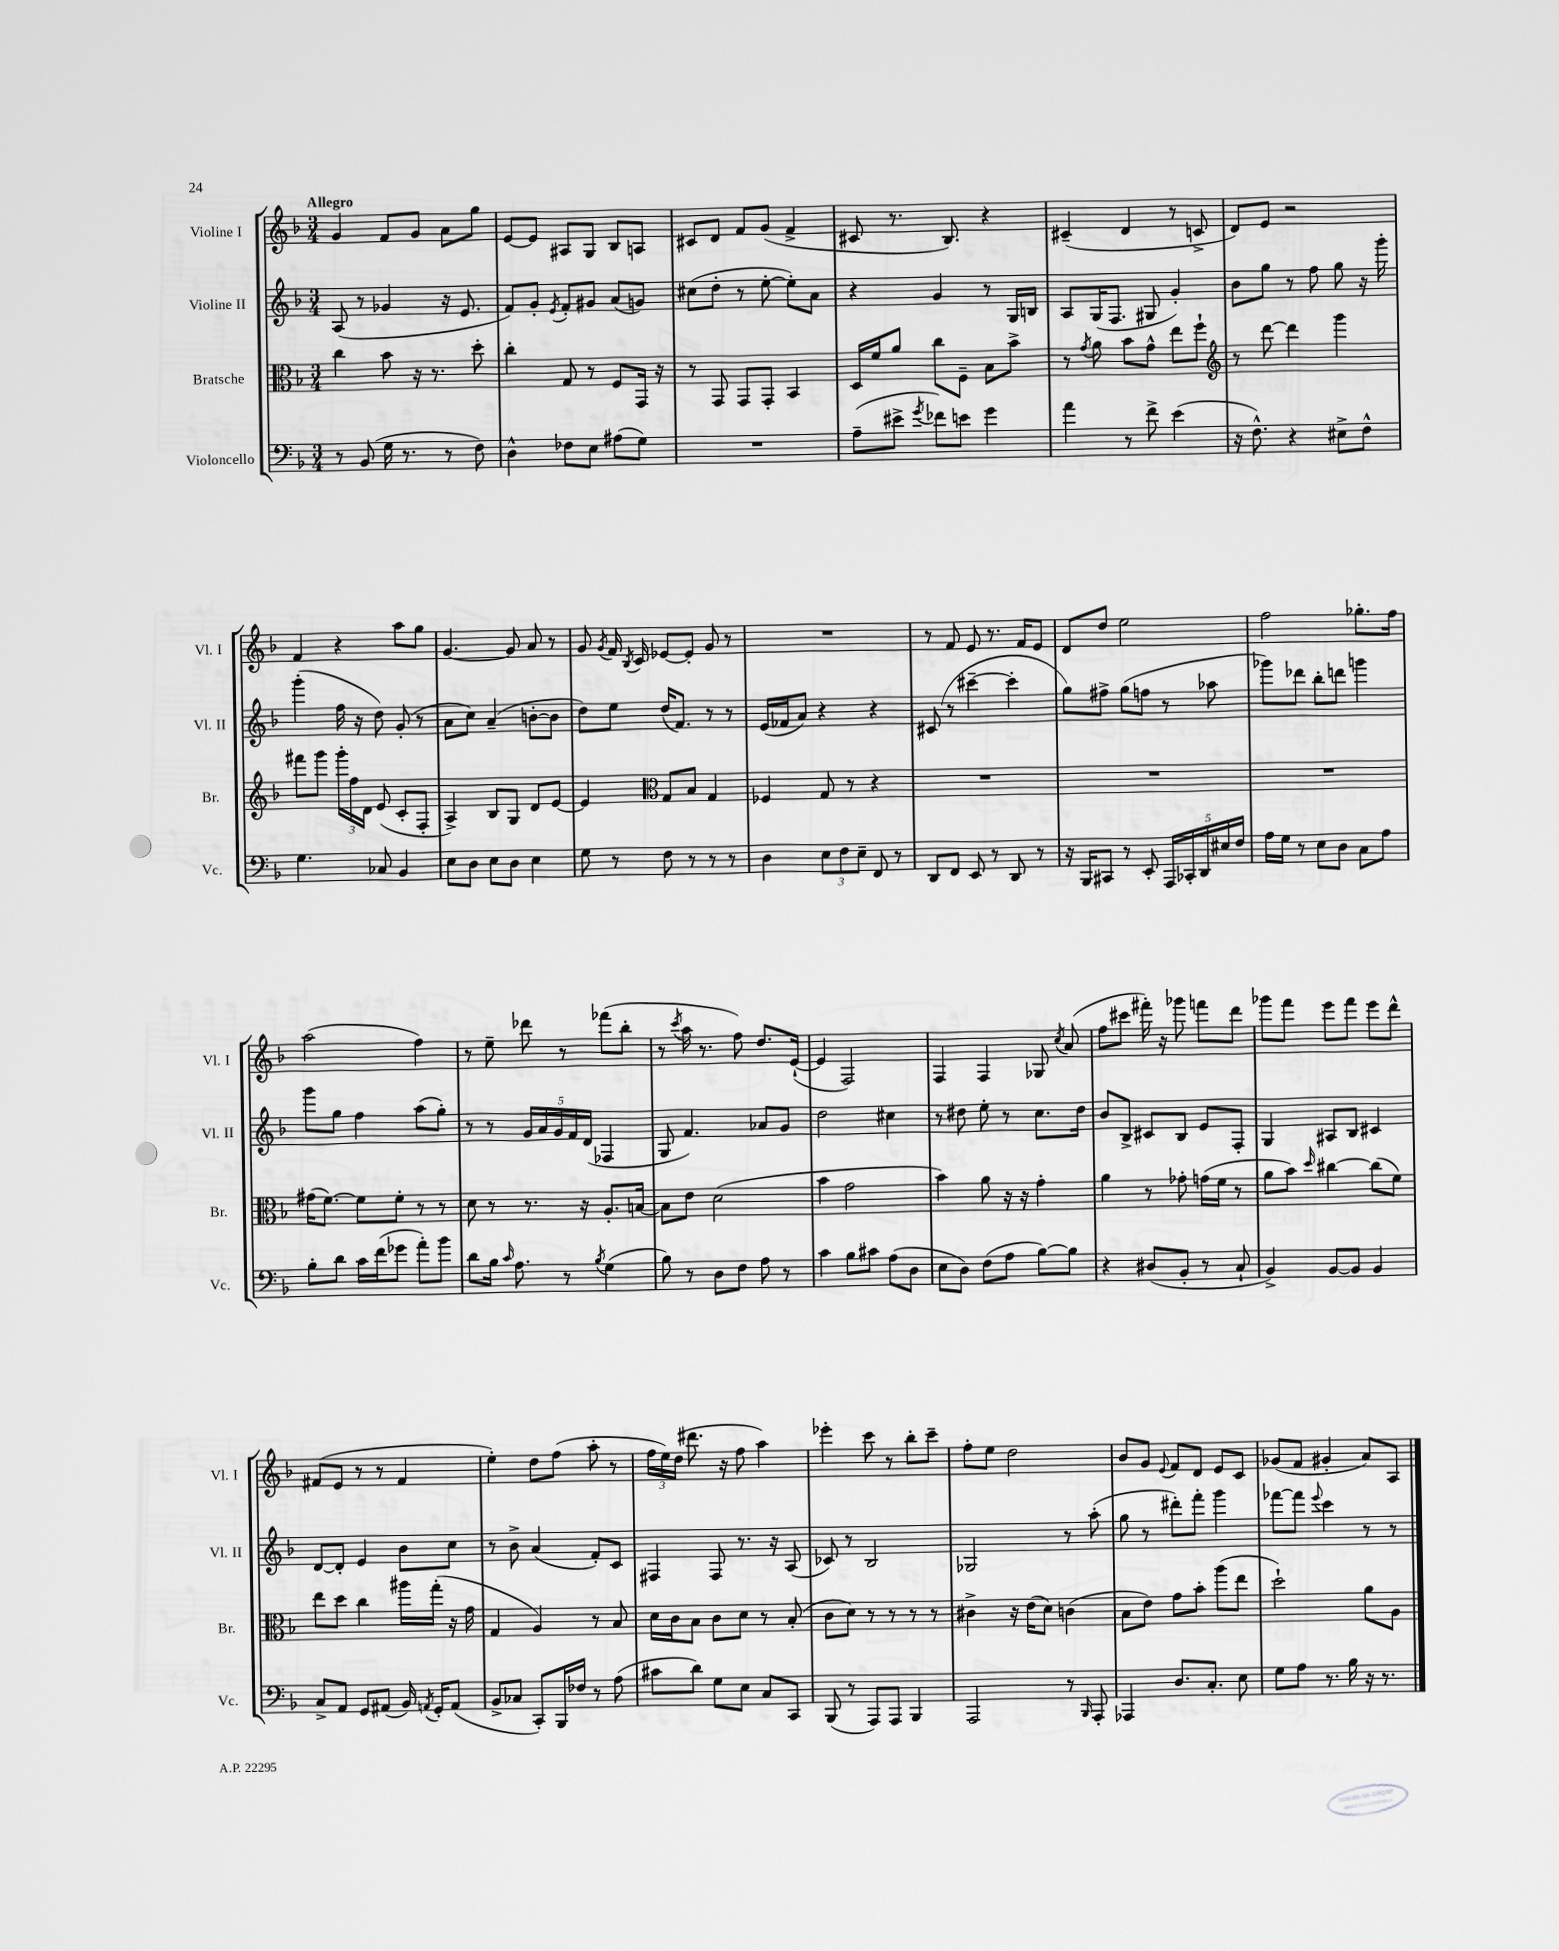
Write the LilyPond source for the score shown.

<<
\new StaffGroup <<
\new Staff = "s0" \with { instrumentName = "Violine I" shortInstrumentName = "Vl. I" } {
    \clef treble \key f \major \numericTimeSignature \time 3/4 \tempo "Allegro"
    \autoBeamOff g'4 f'8[ g'8] a'8[ g''8] |
    e'8[~ e'8] ais8[ g8] bes8[ a8] |
    cis'8[ d'8] f'8[ g'8]( f'4-> |
    cis'8 r8. bes8.) r4 |
    cis'4--( d'4 r8 c'8-> |
    d'8[) e'8] r2 |
    f'4 r4 a''8[ g''8] |
    g'4.~ g'8 a'8 r8 |
    g'8 \acciaccatura { g'8 } f'16 \acciaccatura { bes8 } c'16 ees'8[~ ees'8]-. g'8 r8 |
    R2. |
    r8 f'8 e'8 r8. f'16[ e'8] |
    d'8[ d''8] e''2 |
    f''2 ges''8.[-. f''16] |
    a''2( f''4) |
    r8 e''8-- des'''8 r8 fes'''8[( bes''8]-. |
    r8 \acciaccatura { c'''8 } a''16 r8. f''8) d''8.[ e'16]~-!( |
    e'4 f2) |
    f4 f4 ges8 \acciaccatura { c''8 } a'8( |
    f''8[ cis'''8] fis'''16-.) r16 ges'''8 f'''8[ d'''8] |
    ges'''8[ f'''8] e'''8[ f'''8] e'''8[ d'''8]-^ |
    fis'8[( e'8] r8 r8 fis'4 |
    e''4-.) d''8[ f''8]( a''8-. r8 |
    \tuplet 3/2 { f''16[ e''16) d''16]( } dis'''8. r16 f''8 a''4) |
    ees'''4-. c'''8 r8 bes''8[-. c'''8]-- |
    f''8[-. e''8] d''2 |
    bes'8[ g'8] \appoggiatura { e'8 } f'8[ d'8] e'8[ c'8] |
    ges'8[( f'8] gis'4-. a'8[) a8] \bar "|." |
}
\new Staff = "s1" \with { instrumentName = "Violine II" shortInstrumentName = "Vl. II" } {
    \clef treble \key f \major \numericTimeSignature \time 3/4
    \autoBeamOff a8( r8 ges'4 r16 e'8. |
    f'8[) g'8]-. \acciaccatura { e'8 } f'8[-. gis'8] a'8[( g'8]) |
    cis''8[( d''8]-. r8 e''8~-. e''8[-.) a'8] |
    r4 g'4 r8 g16[ b16] |
    a8[ g16( f8.] gis8 g'4-.) |
    bes'8[ g''8] r8 f''8 g''8 r16 g'''16-. |
    g'''4-.( f''16 r16 d''8) g'8-.( r8 |
    a'8[ c''8]) a'4--( b'8[~-. b'8] |
    d''8[) e''8] d''16[( f'8.]) r8 r8 |
    e'16[( fes'16 a'8]) r4 r4 |
    cis'8( r8 cis'''4~-- cis'''4-. |
    g''8[) fis''8]-> g''8[( f''8] r8 aes''8 |
    ges'''8[) des'''8] bes''8[-. d'''8] g'''4 |
    g'''8[ g''8] f''4 a''8[( g''8]-.) |
    r8 r8 \tuplet 5/4 { g'16[ a'16 g'16 f'16 d'16]( } fes4 |
    g8 f'4.) aes'8[ g'8] |
    d''2 cis''4 |
    r8 dis''8 e''8-. r8 c''8.[ dis''16] |
    bes'8[ bes8]-> cis'8[ bes8] e'8[ f8]-. |
    g4 ais8[ bes8] cis'4 |
    d'8[~ d'8]-. e'4 bes'8[ c''8] |
    r8 bes'8-> a'4( f'8[-.) c'8] |
    fis4 fis8 r8. r16 a8( |
    ces'8) r8 bes2 |
    ges2 r8 a''8-.( |
    g''8 r8 dis'''8[-.) f'''8]-. g'''4 |
    fes'''8[~ fes'''8] \appoggiatura { e'''8 } c'''4 r8 r8 \bar "|." |
}
\new Staff = "s2" \with { instrumentName = "Bratsche" shortInstrumentName = "Br." } {
    \clef alto \key f \major \numericTimeSignature \time 3/4
    \autoBeamOff c''4 bes'8 r16 r8. d''8-. |
    c''4-. g8 r8 f8[ g,16] r16 |
    r8 g,8 g,8[ g,8]-. bes,4 |
    d16[ f'16 a'8] c''8[ f8]-- bes8[ bes'8]-> |
    r8 \acciaccatura { g'8 } a'8 bes'8[ g'8]-^ e''8[ f''8]-! |
    \clef treble r8 d'''8~ d'''4 g'''4 |
    fis'''8[ g'''8] \tuplet 3/2 { g'''16[-. f''16 d'16] } e'8( c'8[-. f8]-. |
    a4->) bes8[ g8] d'8[ e'8]~ |
    e'4 \clef alto g8[ bes8] g4 |
    fes4 g8 r8 r4 |
    R2. |
    R2. |
    R2. |
    gis'16[( f'8.]~) f'8[ f'8]-. r8 r8 |
    d'8 r8 r8. r16 a8.[-. b16]~ |
    b8[ e'8] d'2( |
    bes'4 g'2 |
    bes'4) a'8 r16 r16 g'4-. |
    a'4 r8 ges'8-. g'16[( f'16] r8 |
    a'8[ bes'8]) \grace { d''16 } cis''4~ cis''8[( f'8]) |
    e''8[ d''8] c''4 ais''16[ g''16]-.( r16 g'16 |
    g4 a4) r8 bes8 |
    d'16[ c'16 bes8] c'8[ d'8] r8 bes8-.( |
    c'8[ d'8]) r8 r8 r8 r8 |
    cis'4-> r16 e'16[( d'8]) c'4( |
    bes8[ e'8]) g'8[ bes'8]-. a''8[( e''8] |
    d''2-!) a'8[ a8] \bar "|." |
}
\new Staff = "s3" \with { instrumentName = "Violoncello" shortInstrumentName = "Vc." } {
    \clef bass \key f \major \numericTimeSignature \time 3/4
    \autoBeamOff r8 bes,8( g16 r8. r8 f8) |
    d4-^ fes8[ e8] ais8[( g8]) |
    R2. |
    a8[--( eis'8]-> \acciaccatura { g'8 } fes'8[) e'8] g'4 |
    a'4 r8 f'8-> e'4( |
    r16 f8.-^) r4 eis8[-> f8]-^ |
    g4. ces8 bes,4 |
    e8[ d8] e8[ d8] e4 |
    g8 r8 f8 r8 r8 r8 |
    d4 \tuplet 3/2 { e8[ f8 e8]-- } f,8 r8 |
    d,8[ f,8] e,8 r8 d,8 r8 |
    r16 bes,,16[ cis,8] r8 e,8-. \tuplet 5/4 { a,,16[ ces,16-. d,16 eis16 f16] } |
    a16[ g16] r8 e8[ d8] c8[ a8] |
    bes8[-. d'8] c'16[ f'16( ges'8] a'8[-.) bes'8] |
    d'8[ bes16] \grace { c'16 } a8. r8 \acciaccatura { bes8 } g4( |
    bes8) r8 d8[ f8] a8 r8 |
    c'4 bes8[ cis'8] a8[( d8] |
    e8[ d8]) f8[( a8] bes8[~) bes8] |
    r4 dis8[( bes,8]-. r8 c8-! |
    bes,4->) bes,8[~ bes,8] bes,4 |
    c8[-> a,8] g,8[ ais,8]( bes,16) \acciaccatura { a,8 } g,16[-. a,8]( |
    bes,8[-> ces8] c,8[-.) bes,,16 fes16] r8 a8( |
    cis'8[ d'8]) g8[ e8] c8[ c,8] |
    bes,,8( r8 a,,8[) a,,8] bes,,4 |
    a,,2 r8 \grace { bes,,16 } a,,8-. |
    aes,,4 d8.[ c8.]-. e8 |
    g8[ a8] r8. bes16 r16 r8. \bar "|." |
}
>>
>>
\layout { \context { \Score \remove "Bar_number_engraver" } }
